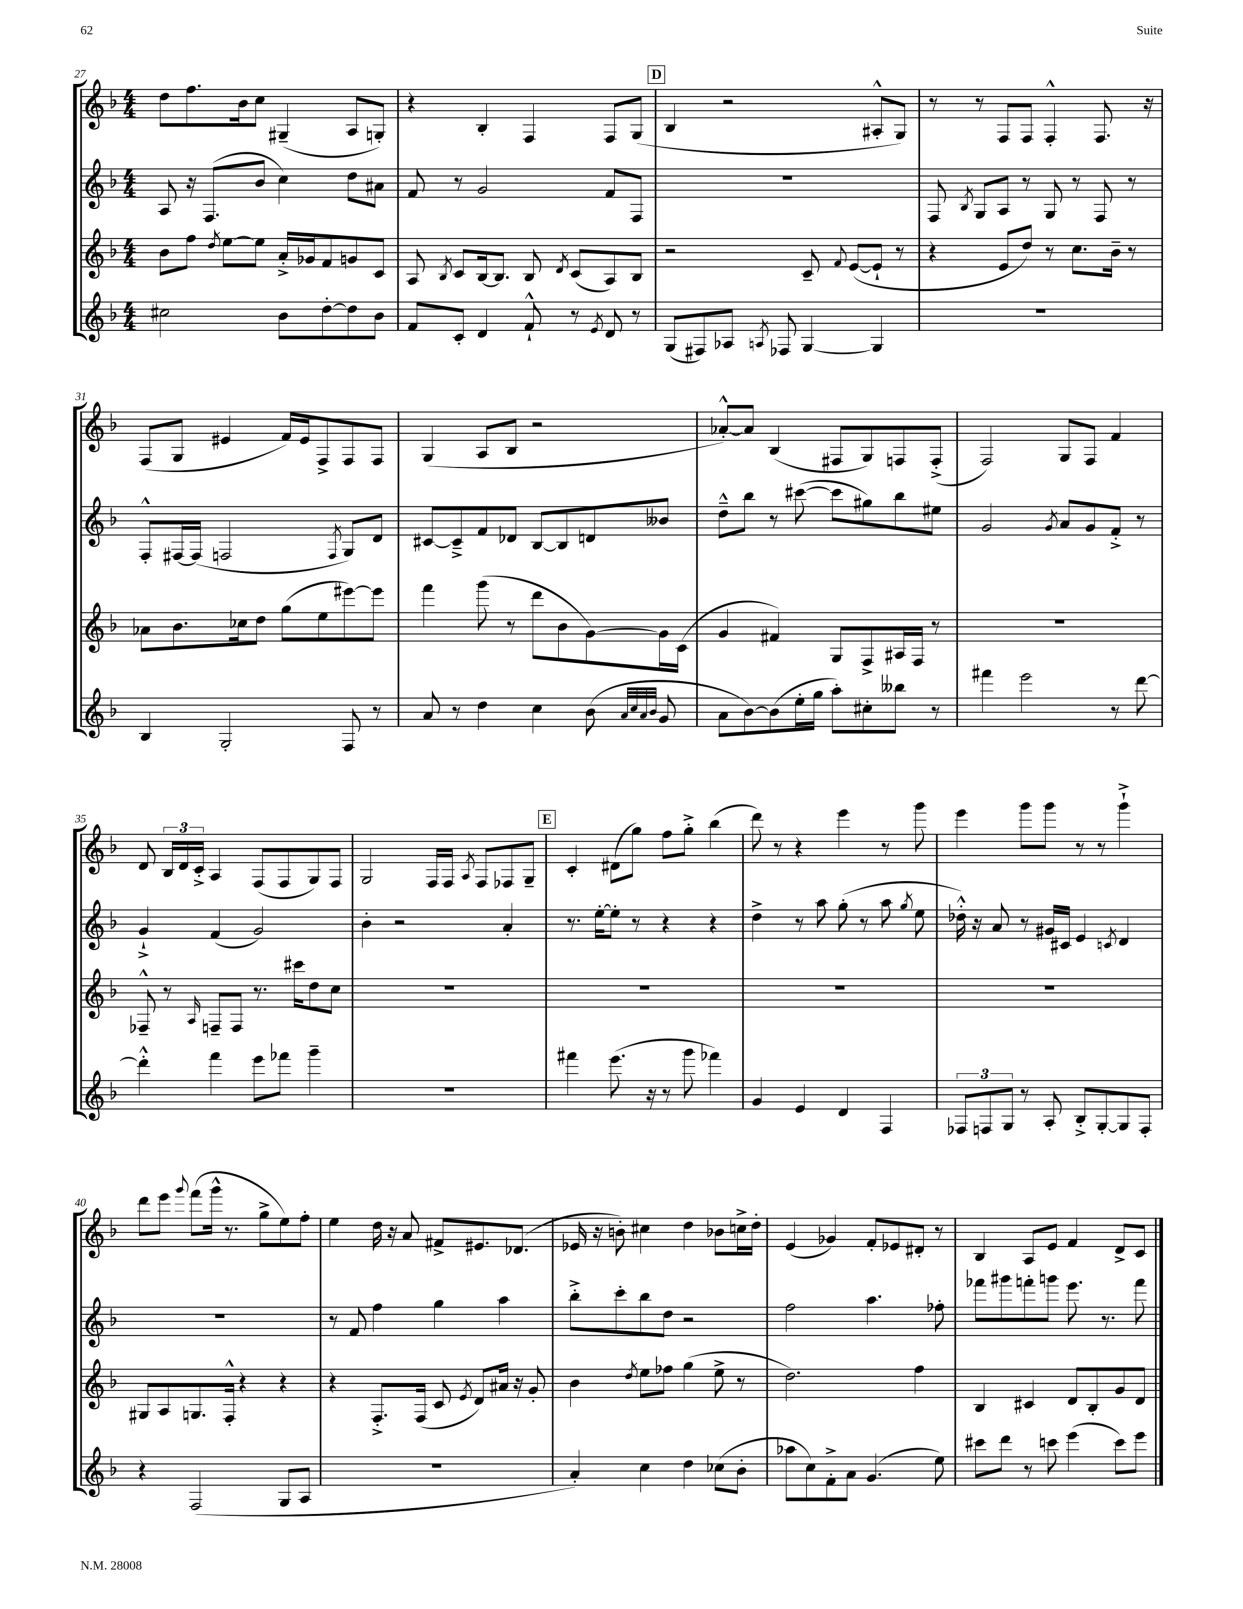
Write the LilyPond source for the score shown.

<<
\new StaffGroup <<
\new Staff = "s0" {
    \clef treble \key f \major \numericTimeSignature \time 4/4
    \autoBeamOff d''8[ f''8. bes'16 c''8] gis4--( a8[ g8]-.) |
    r4 bes4-. f4 f8[ g8]( |
    \mark \markup { \box "D" } bes4 r2 ais8[-.-^ g8]) |
    r8 r8 f8[ f8] f4-.-^ f8. r16 |
    f8[( g8] eis'4 f'16[) eis'16 f8-> f8 f8] |
    g4( a8[ bes8] r2 |
    aes'8[~-.-^) aes'8] bes4( fis8[ g8) f8 f8]-.->( |
    f2) g8[ f8] f'4 |
    d'8 \tuplet 3/2 { bes16[ d'16 c'16]-.-> } a4 f8[( f8 g8) f8] |
    g2 f16[ f16] \acciaccatura { a8 } f8[ fes8 g8]-- |
    \mark \markup { \box "E" } c'4-. dis'8[( g''8]) f''8[ g''8]-.-> bes''4( |
    d'''8) r8 r4 e'''4 r8 g'''8 |
    e'''4 g'''8[ g'''8] r8 r8 g'''4-!-> |
    d'''8[ e'''8] \appoggiatura { g'''8 } f'''8[( g'''16]-^ r8. g''8[-> e''8) f''8]-. |
    e''4 d''16 r16 a'8 fis'8[-> eis'8. des'8.]( |
    ees'16 r16 b'8-.) cis''4 d''4 bes'8[ c''16-> d''16]-. |
    e'4( ges'4) f'8[-. ees'8 dis'8]-. r8 |
    bes4 a8[ e'8] f'4 d'8[-> c'8] \bar "|." |
}
\new Staff = "s1" {
    \clef treble \key f \major \numericTimeSignature \time 4/4
    \autoBeamOff a8 r16 f8.[( bes'8] c''4) d''8[ ais'8] |
    f'8 r8 g'2 f'8[ f8] |
    \mark \markup { \box "D" } R1 |
    f8 \acciaccatura { bes8 } g8[ a8] r8 g8 r8 f8 r8 |
    f8[-.-^ fis16~ fis16]( f2 \acciaccatura { f8 } g8[) d'8] |
    cis'8[~ cis'8---> f'8 des'8] bes8[~ bes8 d'8 beses'8] |
    d''8[---^ bes''8] r8 cis'''8~( cis'''8[ gis''8) bes''8 eis''8] |
    g'2 \acciaccatura { g'8 } a'8[ g'8 f'8]-.-> r8 |
    g'4-!-> f'4( g'2) |
    bes'4-. r2 a'4-. |
    \mark \markup { \box "E" } r8. e''16[~-. e''8]-. r8 r4 r4 |
    d''4-> r8 a''8 g''8-.( r8 a''8 \acciaccatura { g''8 } e''8 |
    des''16-.-^) r16 a'8 r8 gis'16[ cis'16] e'4 \acciaccatura { c'8 } d'4 |
    R1 |
    r8 f'8 f''4 g''4 a''4 |
    bes''8[-.-> c'''8-. bes''8 d''8] r2 |
    f''2 a''4. fes''8-. |
    fes'''8[ gis'''8 f'''8-. g'''8] e'''8. r8. f'''8 \bar "|." |
}
\new Staff = "s2" {
    \clef treble \key f \major \numericTimeSignature \time 4/4
    \autoBeamOff bes'8[ f''8] \acciaccatura { d''8 } e''8[~ e''8] a'16[-.-> ges'16 f'8 g'8 c'8] |
    a8 \acciaccatura { bes8 } c'8[ bes16~ bes8.] bes8 \acciaccatura { d'8 } c'8[( a8) bes8] |
    \mark \markup { \box "D" } r2 c'8-- \appoggiatura { f'8 } e'8[~( e'8]-! r8 |
    r4 e'8[ d''8]) r8 c''8.[ bes'16]-- r8 |
    aes'8[ bes'8. ces''16 d''8] g''8[( e''8 eis'''8~) eis'''8] |
    f'''4 g'''8( r8 d'''8[ bes'8 g'8~) g'16 c'16]( |
    g'4 fis'4) g8[ f8-> ais16 f16] r8 |
    R1 |
    fes8---^ r8 \grace { a16 } f8[-- f8] r8. cis'''16[ d''8 c''8] |
    R1 |
    \mark \markup { \box "E" } R1 |
    R1 |
    R1 |
    gis8[ a8 g8. f16]-.-^ r4 r4 |
    r4 f8.[-.-> f16]( c'8 \acciaccatura { e'8 } d'8[) ais'16] r16 g'8-. |
    bes'4 \acciaccatura { d''8 } e''8[ fes''8] g''4( e''8-> r8 |
    d''2.) f''4 |
    bes4 cis'4 d'8[ bes8-. g'8 d'8] \bar "|." |
}
\new Staff = "s3" {
    \clef treble \key f \major \numericTimeSignature \time 4/4
    \autoBeamOff cis''2 bes'8[ d''8~-. d''8 bes'8] |
    f'8[ c'8]-. d'4 f'8-!-^ r8 \acciaccatura { e'8 } d'8 r8 |
    \mark \markup { \box "D" } g8[( fis8) aes8] \acciaccatura { a8 } fes8 g4~ g4 |
    R1 |
    bes4 g2-. f8 r8 |
    a'8 r8 d''4 c''4 bes'8( \grace { a'32[ c''32 a'32 bes'32] } g'8 |
    a'8[ bes'8~) bes'8( e''16-. g''16] a''8[-.) cis''8-. beses''8] r8 |
    fis'''4 e'''2 r8 d'''8~ |
    d'''4-.-^ f'''4 e'''8[ fes'''8] g'''4-- |
    R1 |
    \mark \markup { \box "E" } fis'''4 e'''8.( r16 r8 g'''8 fes'''4) |
    g'4 e'4 d'4 f4 |
    \tuplet 3/2 { fes8[ f8 g8] } r8 a8-. bes8[-.-> g8~-. g8 f8]-. |
    r4 f2( g8[ a8] |
    R1 |
    a'4-.) c''4 d''4 ces''8[( bes'8]-. |
    aes''8[ c''8) f'8-.-> a'8] g'4.( e''8) |
    cis'''8[ d'''8] r8 c'''8 e'''4( c'''8[) e'''8] \bar "|." |
}
>>
>>
\layout { \context { \Score currentBarNumber = #27 } }
